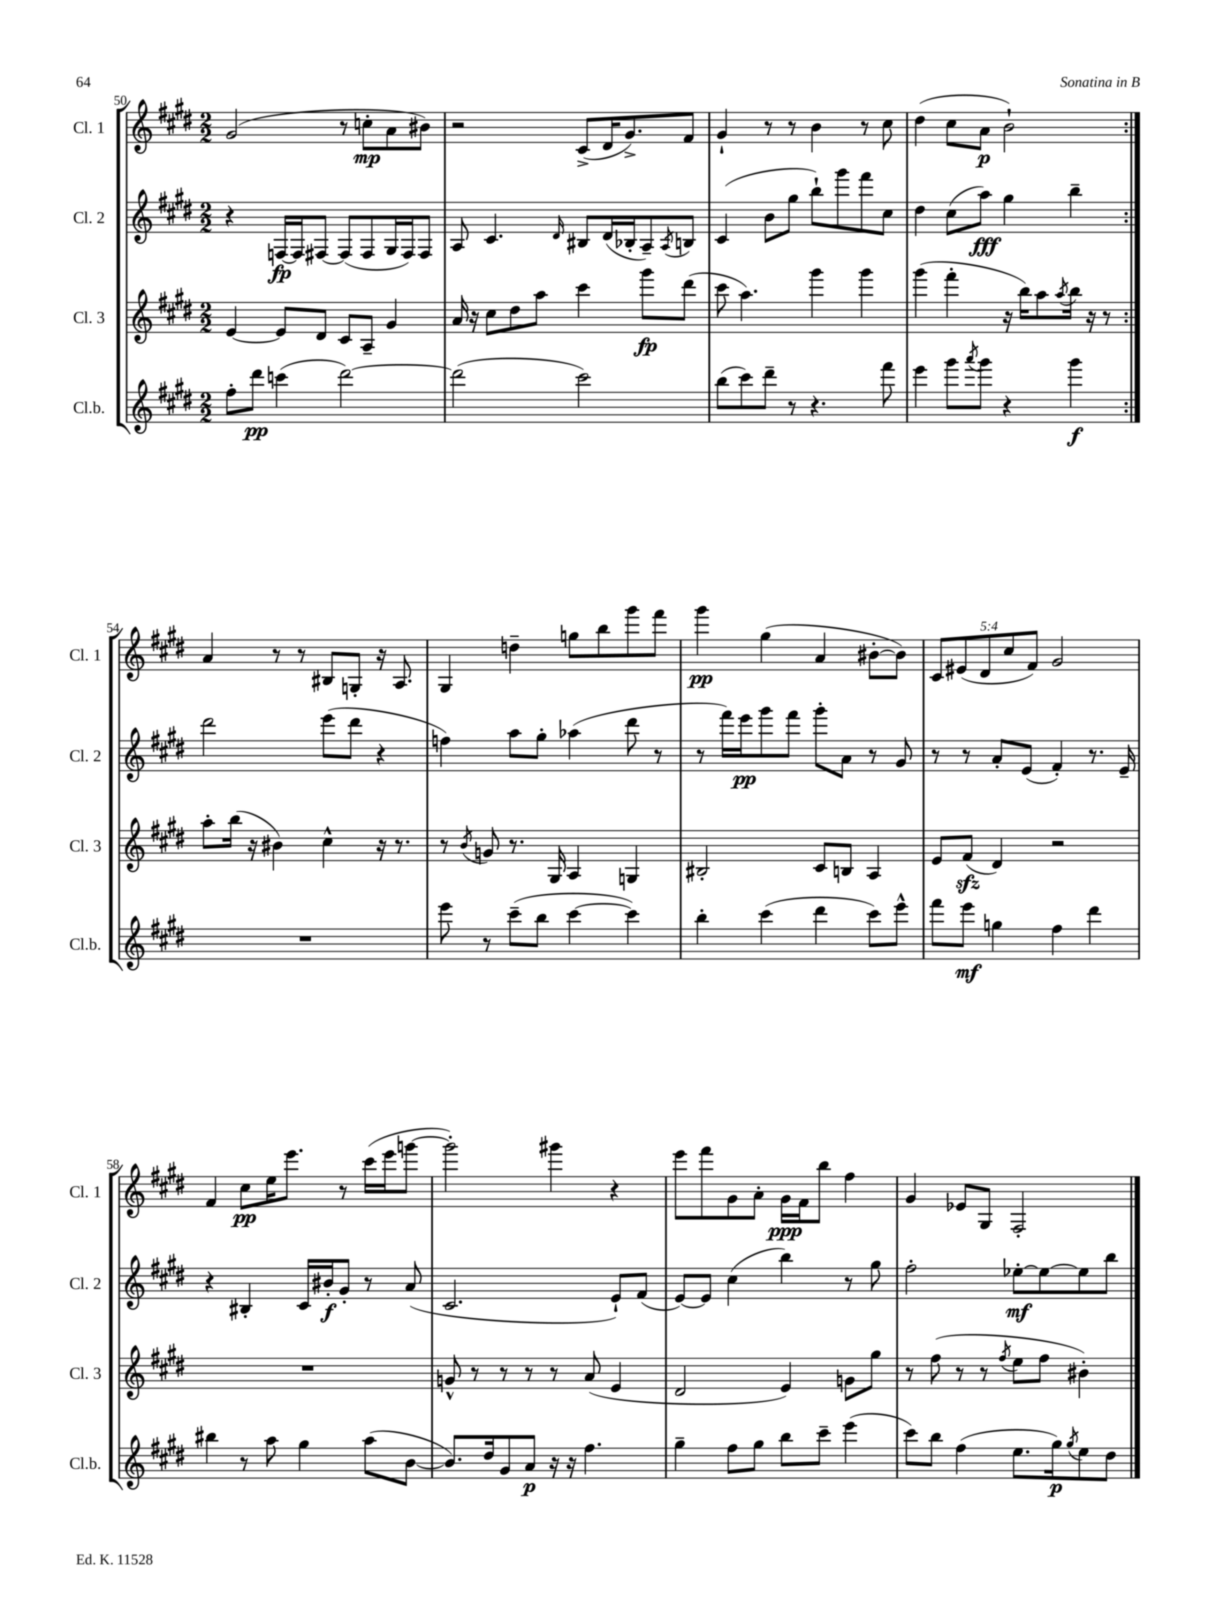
<<
\new StaffGroup <<
\new Staff = "s0" \with { instrumentName = "Cl. 1" shortInstrumentName = "Cl. 1" } {
    \clef treble \key e \major \numericTimeSignature \time 2/2 \override Staff.TupletNumber.text = #tuplet-number::calc-fraction-text
    \repeat volta 2 { gis'2( r8 c''8-.\mp a'8 bis'8) |
    r2 cis'8->( dis'16 gis'8.->) fis'8 |
    gis'4-! r8 r8 b'4 r8 cis''8 |
    dis''4( cis''8 a'8\p b'2-!) | }
    a'4 r8 r8 bis8 g8-. r16 a8. |
    gis4 d''4-- g''8 b''8 gis'''8 fis'''8 |
    gis'''4\pp gis''4( a'4 bis'8~-. bis'8) |
    \tuplet 5/4 { cis'8 eis'8( dis'8 cis''8 fis'8) } gis'2 |
    fis'4 cis''8\pp e''16 e'''8. r8 cis'''16( e'''16 g'''8~ |
    g'''2-.) gis'''4 r4 |
    e'''8 fis'''8 gis'8 a'8-. gis'16\ppp fis'16 b''8 fis''4 |
    gis'4 ees'8 gis8 fis2-. \bar "|." |
}
\new Staff = "s1" \with { instrumentName = "Cl. 2" shortInstrumentName = "Cl. 2" } {
    \clef treble \key e \major \numericTimeSignature \time 2/2
    \repeat volta 2 { r4 f16~\fp f16 fis8~ fis8( fis8 gis16 fis16) fis8 |
    a8 cis'4. \grace { dis'16 } bis8 dis'16( bes16-. a8--) \acciaccatura { a8 } b8 |
    cis'4( b'8 gis''8 b''8-!) gis'''8 fis'''8 cis''8 |
    dis''4 cis''8( a''8\fff) gis''4 b''4-- | }
    dis'''2 e'''8( dis'''8 r4 |
    f''4) a''8 gis''8-. aes''4( dis'''8 r8 |
    r8 fis'''16) e'''16\pp gis'''8 fis'''8 gis'''8-. a'8 r8 gis'8 |
    r8 r8 a'8-. e'8( fis'4-.) r8. e'16-- |
    r4 bis4-. cis'16 bis'16-.\f gis'8-. r8 a'8( |
    cis'2. e'8-!) fis'8( |
    e'8~) e'8 cis''4( b''4) r8 gis''8 |
    fis''2-. ees''8~-.\mf ees''8~ ees''8 b''8 \bar "|." |
}
\new Staff = "s2" \with { instrumentName = "Cl. 3" shortInstrumentName = "Cl. 3" } {
    \clef treble \key e \major \numericTimeSignature \time 2/2
    \repeat volta 2 { e'4~ e'8 dis'8 cis'8 a8-- gis'4 |
    a'16 r16 cis''8 dis''8 a''8 cis'''4 gis'''8\fp dis'''8( |
    cis'''8 a''4.) gis'''4 gis'''4 |
    gis'''4( fis'''4-. r16 b''16) a''8 \acciaccatura { a''8 } b''16 r16 r8 | }
    a''8-. b''16( r16 bis'4) cis''4-^ r16 r8. |
    r8 \acciaccatura { b'8 } g'8 r8. gis16 a4 g4 |
    bis2-. cis'8 b8 a4 |
    e'8 fis'8\sfz( dis'4) r2 |
    R1 |
    g'8-^ r8 r8 r8 r8 a'8( e'4 |
    dis'2 e'4) g'8 gis''8 |
    r8 fis''8( r8 r8 \acciaccatura { fis''8 } e''8 fis''8 bis'4-.) \bar "|." |
}
\new Staff = "s3" \with { instrumentName = "Cl.b." shortInstrumentName = "Cl.b." } {
    \clef treble \key e \major \numericTimeSignature \time 2/2
    \repeat volta 2 { fis''8-. dis'''8\pp c'''4( dis'''2~) |
    dis'''2( cis'''2) |
    b''8( cis'''8) dis'''8-- r8 r4. fis'''8 |
    e'''4 gis'''8 \acciaccatura { a'''8 } gis'''8 r4 gis'''4\f | }
    R1 |
    e'''8 r8 cis'''8--( b''8 cis'''4~ cis'''4) |
    b''4-. cis'''4( dis'''4 cis'''8) e'''8-^ |
    fis'''8 e'''8\mf g''4 fis''4 dis'''4 |
    bis''4 r8 a''8 gis''4 a''8( b'8~ |
    b'8.) dis''16 gis'8 a'8\p r16 r16 fis''4. |
    gis''4-- fis''8 gis''8 b''8 cis'''8-- e'''4( |
    cis'''8) b''8 fis''4( e''8. gis''16\p) \acciaccatura { gis''8 } e''8 dis''8 \bar "|." |
}
>>
>>
\layout { \context { \Score currentBarNumber = #50 } }
